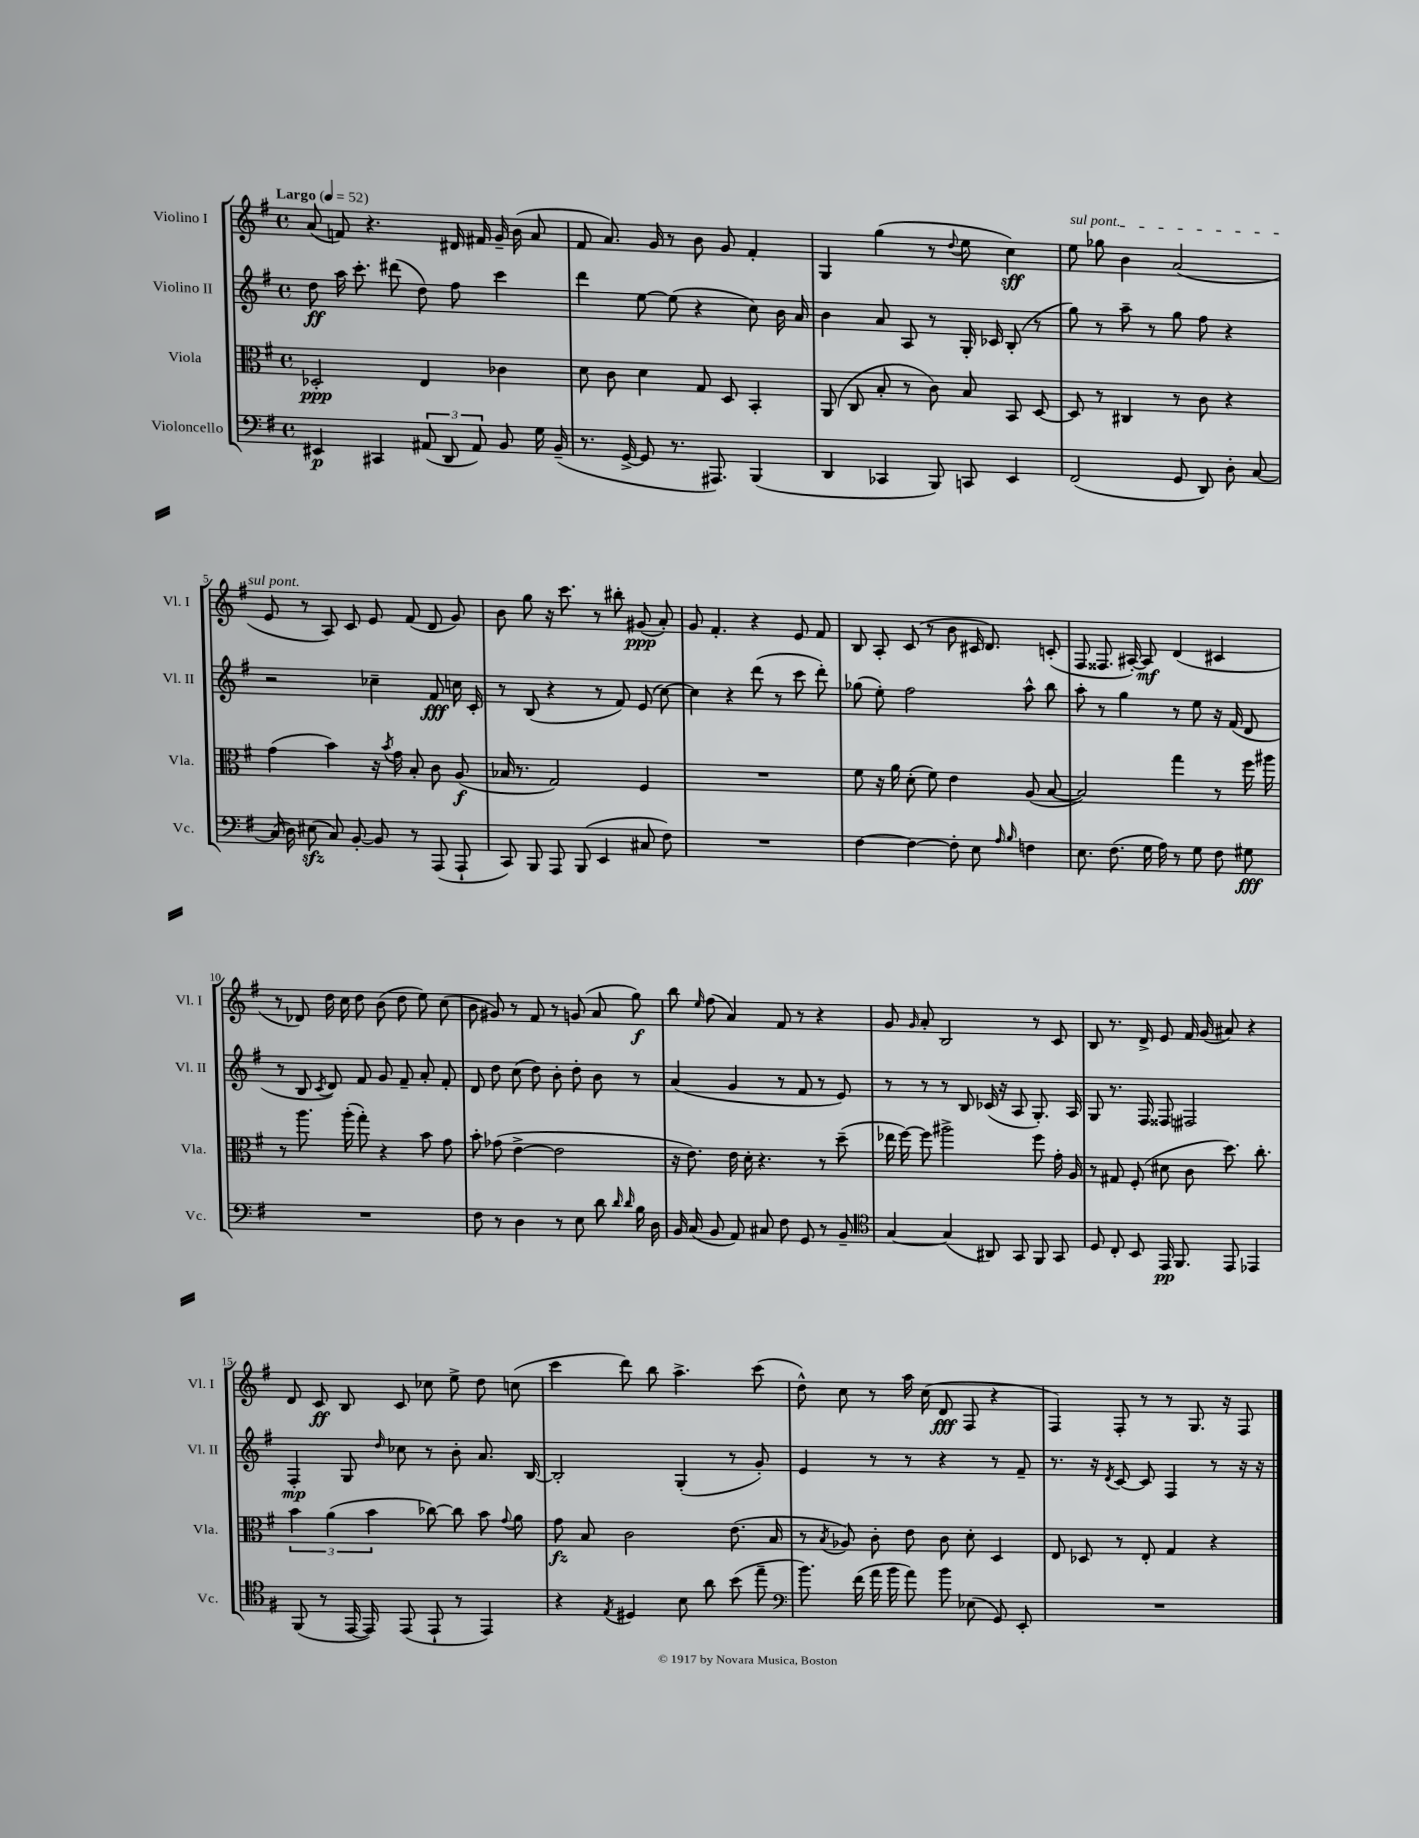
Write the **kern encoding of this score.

**kern	**kern	**kern	**kern
*staff4	*staff3	*staff2	*staff1
*clefF4	*clefC3	*clefG2	*clefG2
*k[f#]	*k[f#]	*k[f#]	*k[f#]
*M4/4	*M4/4	*M4/4	*M4/4
*met(c)	*met(c)	*met(c)	*met(c)
*MM52	*MM52	*MM52	*MM52
4EE#	2D-'	8dd	(8a
.	.	16aa	8f)
.	.	8.ccc'	.
4CC#	.	.	4.r
.	.	(8ddd#	.
(12AA#	4E	8dd)	.
12DD	.	.	.
.	.	8ff#	16d#
12AA#)	.	.	.
.	.	.	16f#
8BB	4c-	4ccc	16g~
.	.	.	(16b
16G	.	.	8a
(16BB~	.	.	.
=	=	=	=
8.r	8d	4ddd	8f#
.	8c	.	8.a)
[16GG^	.	.	.
8GG]	4d	[8ee	.
.	.	.	16g
8.r	.	(8ee]	8r
.	8G	4r	8b
8.AAA#)	.	.	.
.	8D	.	8g
(4BBB	4BB'	8cc)	4f#'
.	.	16b	.
.	.	16a	.
=	=	=	=
4DD	(8AA	4b	4G
.	8C	.	.
4CC-	8B'	8a	(4gg
.	8r	8A	.
8BBB)	8c)	8r	8r
.	.	.	8qqdd
8CC	8B	16G'	8ee
.	.	16c-	.
4EE	8BB	(8B'	4cc)
.	[8D	8r	.
=	=	=	=
(2FF#	8D]	8gg)	8ee
.	8r	8r	8gg-
.	4C#	8aa~	4b
.	.	8r	.
8GG	8r	8gg	(2a
8DD)	8c	8ff#	.
8D'	4r	4r	.
[8C	.	.	.
=	=	=	=
(16C]	(4g	2r	8e
16D)	.	.	.
(8E#	.	.	8r
8C)	4b)	.	8A)
[8BB'	.	.	8c
8BB]	16r	4cc-~	8e
.	8qb	.	.
.	16g	.	.
8r	8B'	.	(8f#
(8AAA	8c	8f#	8d
8AAA`	(8A	16cc	8g)
.	.	16c'	.
=	=	=	=
8CC)	16B-	8r	8b
.	8.r	.	.
8BBB	.	(8B	8gg
8AAA	2G)	4r	16r
.	.	.	8.ccc
(8BBB	.	.	.
4EE	.	8r	8r
.	.	8f#)	8bb#'
8C#	4F#	(8e	(8g#
8F#)	.	[8cc)	8a')
=	=	=	=
1r	1r	4cc]	8g
.	.	.	4.f#'
.	.	4r	.
.	.	(8ddd	4r
.	.	8r	.
.	.	8ccc	8e
.	.	8ddd')	8f#
=	=	=	=
[4F#	8f#	(8gg-	8B
.	16r	8ee')	8A'
.	16a	.	.
4F#_	(8d'	2ff#	(8c
.	8f#)	.	8r
8F#']	4e	.	8b
8E	.	.	16c#
.	.	.	8.d)
16qqA	.	.	.
16qqB	.	.	.
4F	(8A	8aa^^	.
.	[8B	8bb	(8c'
=	=	=	=
8.E	2B])	8aa'	8F#
.	.	8r	8.F##
(8.F#	.	.	.
.	.	4gg	.
.	.	.	[16A#')
16G	.	.	8A#]
16A)	.	.	.
8r	4gg	8r	(4d
8G	.	8ee	.
8F#	8r	16r	4c#
.	.	(16f#	.
8G#	16ff#	8d	.
.	16aa#	.	.
=	=	=	=
1r	8r	8r	8r
.	8.aa	8B	8d-)
.	.	8qc	.
.	.	8d)	16dd
.	(16aa'	.	16cc
.	8gg')	8f#	8dd
.	4r	8g	(8b
.	.	8f#~	8dd
.	8b	8a'	8ee)
.	8g	8f#'	(8cc
=	=	=	=
8F#	8b'	8d	8b
8r	(8g-	8dd	8g#)
4D	[4e^	(8cc	8r
.	.	8dd)	8f#
8r	2e]	8b'	8r
8E	.	8dd'	(8g
8d	.	8b	8a
16qqd	.	.	.
16qqd	.	.	.
16B	.	8r	8gg)
16D	.	.	.
=	=	=	=
16BB	16r	(4a	8bb
(16C	8.e)	.	.
.	.	.	16qqee
8BB	.	.	(8ff#
8AA)	16e	4g	4a)
.	16d'	.	.
8C#	4.r	.	.
8F#	.	8r	8f#
8GG	.	8f#	8r
8r	8r	8r	4r
8BB~	(8dd~	8e)	.
=	=	=	=
*clefC4	*	*	*
[4G	16ee-	8r	8g
.	[16ff#)	.	.
.	.	.	16qqg
.	8ff#]	8r	8a'
(4G]	2aa#^	8r	2B
.	.	8B	.
8AA#)	.	(16c-	.
.	.	16r	.
8GG	.	8A	.
8FF#	8ff#	8.G')	8r
8GG	16g'	.	8c
.	16A	16A	.
=	=	=	=
8D	8r	8G	8B
8C'	8G#	8.r	8.r
8BB	(8F#'	.	.
.	.	16F#	16d^
16EE	8d#	8F##	8e
8.FF#	.	.	.
.	8c	2F#	16f#
.	.	.	(16g
8EE	8.dd)	.	8a#)
4EE-	.	.	4r
.	8.cc'	.	.
=	=	=	=
(8FF#	6b	4F#'	8d
8r	.	.	8c
.	(6a	.	.
[16EE	.	8G	8B
16EE])	.	.	.
.	6b	.	.
.	.	16qqdd	.
(8EE	.	8cc-	8c
8EE`	[8cc-)	8r	8cc-
8r	8cc-]	8b'	8ee^
4EE)	8b	8.a	8dd
.	8qqg	.	.
.	8a	.	(8cc
.	.	[16B	.
=	=	=	=
4r	8g	2B']	4ccc
.	8B	.	.
8qE	.	.	.
4D#	2c	.	8ddd)
.	.	.	8bb
8B	.	(4G'	4.aa^
8a	.	.	.
(8b	(8.e	8r	.
8ee~	.	8g')	(8ccc
.	16B	.	.
=	=	=	=
*clefF4	*	*	*
8.b)	8r	4e	8dd^^)
.	8qB	.	.
.	8A-)	.	8cc
(16f#	.	.	.
16a	8c'	8r	8r
16b	.	.	.
8a)	8e	8r	16aa
.	.	.	(16cc
8b	8c	4r	8d
(8E-	8d'	.	8F#
8GG)	4D	8r	4r
8EE'	.	8f#~	.
=	=	=	=
1r	8E	8.r	4F#)
.	8D-	.	.
.	.	16r	.
.	.	8qd	.
.	8r	[8c	8F#'
.	8E'	8c]	8r
.	4G	4F#	8r
.	.	.	8.G
.	4r	8r	.
.	.	.	16r
.	.	16r	8F#
.	.	16r	.
==	==	==	==
*-	*-	*-	*-
